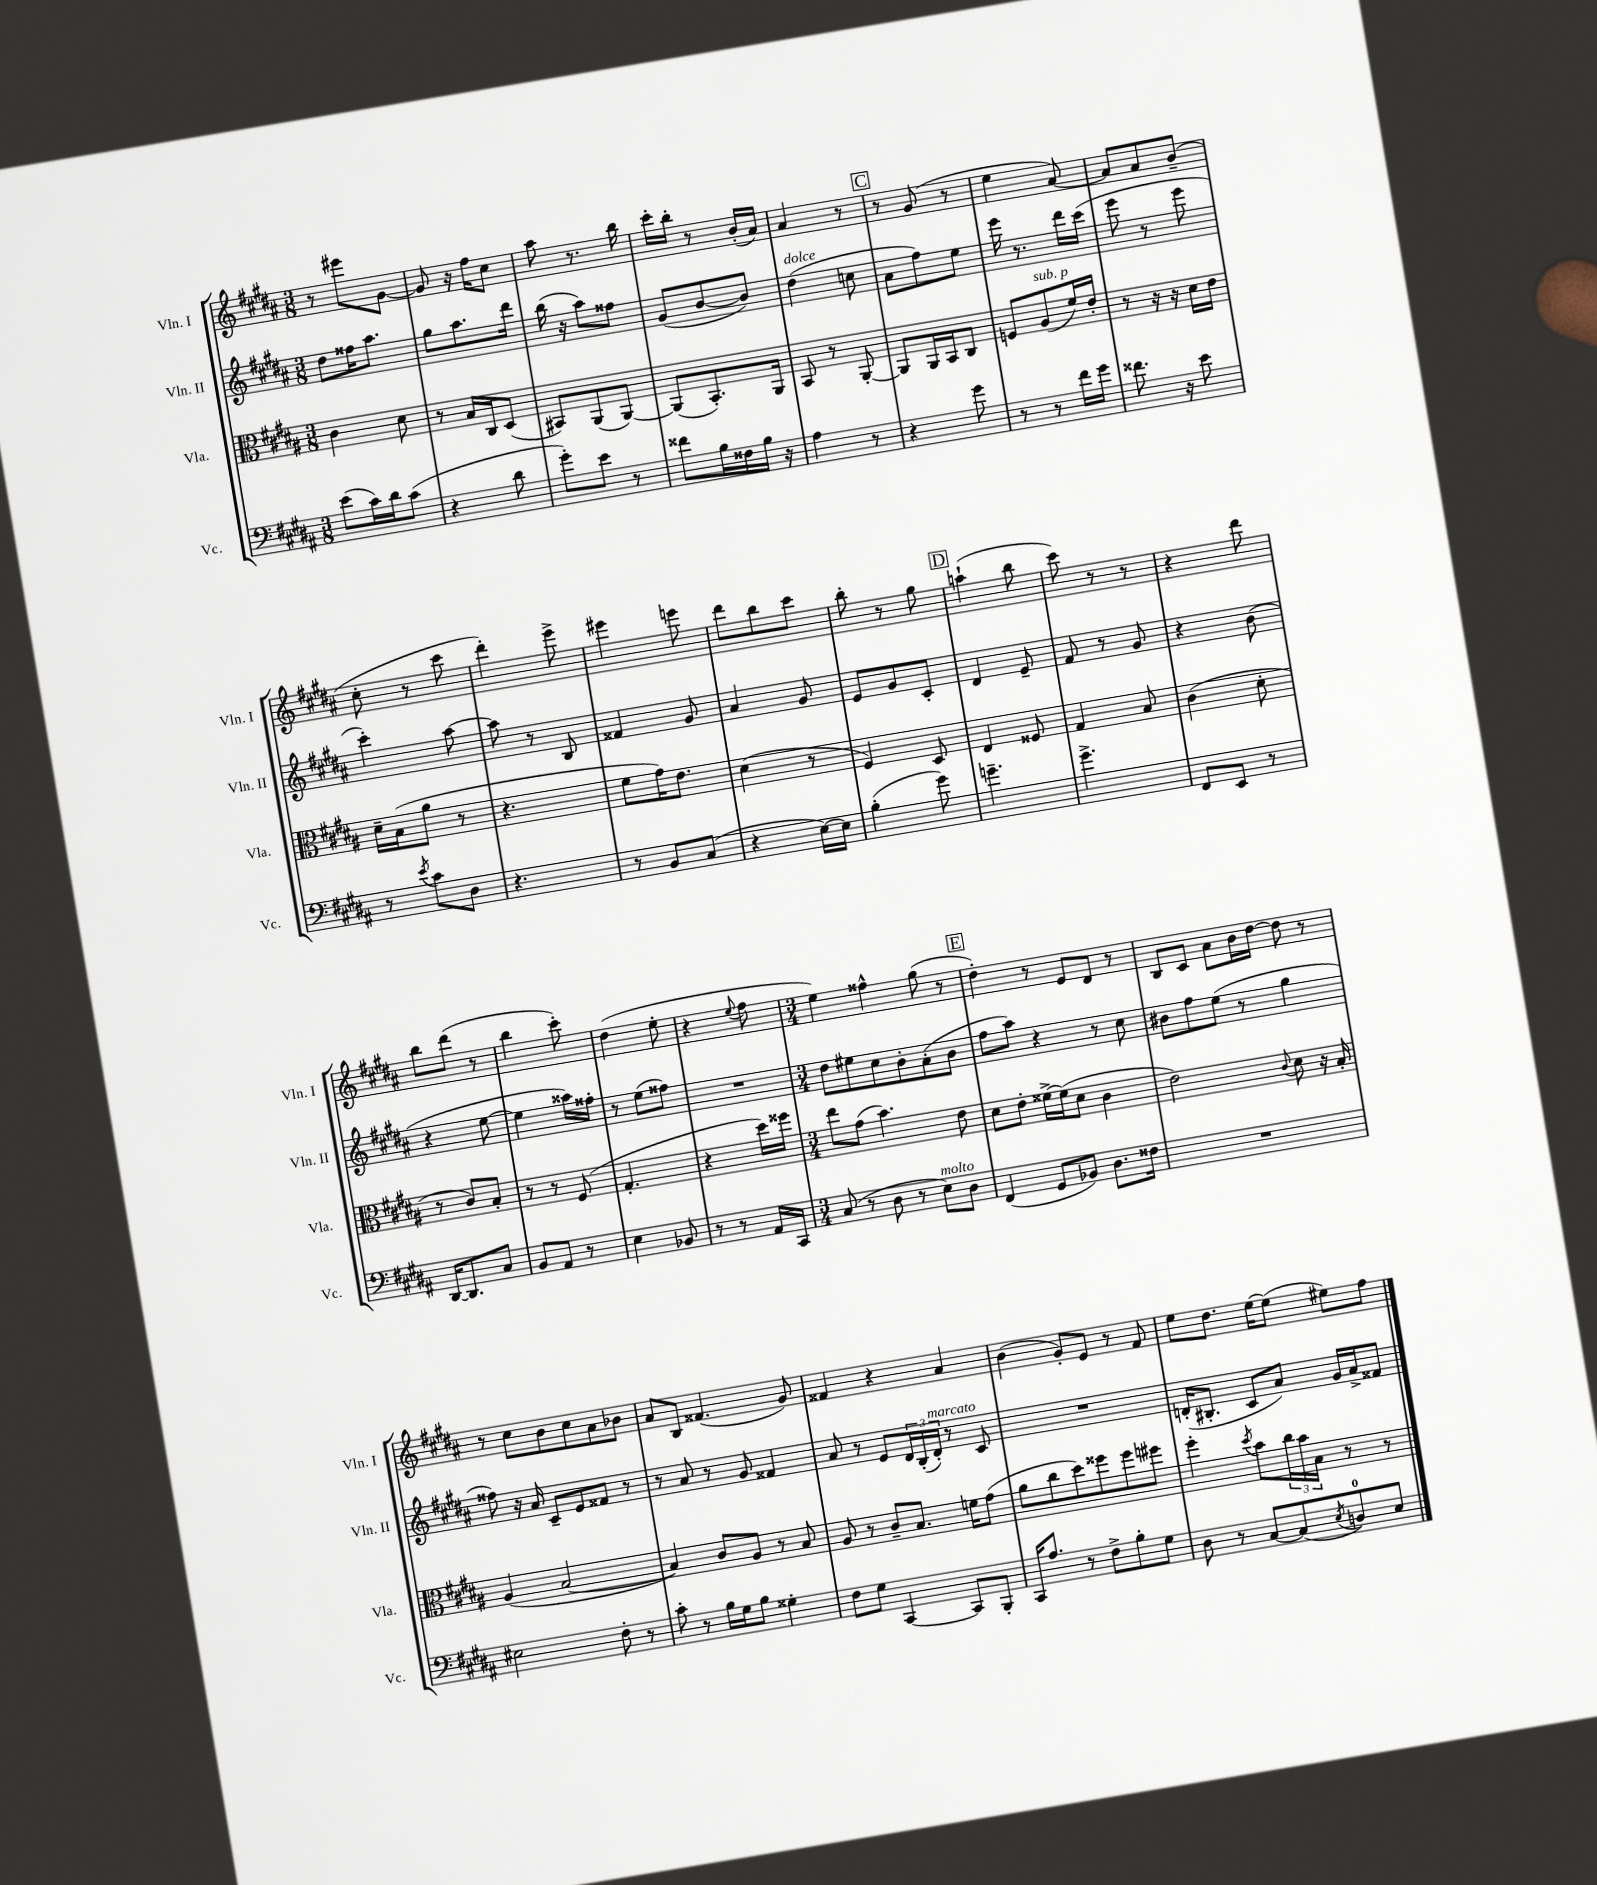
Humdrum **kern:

**kern	**kern	**kern	**kern
*staff4	*staff3	*staff2	*staff1
*clefF4	*clefC3	*clefG2	*clefG2
*k[f#c#g#d#a#]	*k[f#c#g#d#a#]	*k[f#c#g#d#a#]	*k[f#c#g#d#a#]
*M3/8	*M3/8	*M3/8	*M3/8
(8e	4c#	8dd#	8r
16c#)	.	16ff##	8eee#
16d#	.	8.aa#	.
(8c#	8d#	.	[8g#
=	=	=	=
4r	8r	8gg#	8g#]
.	16B	8.aa#	16r
.	16C#	.	16ff#
8d#	(8D#	.	8cc#
.	.	16ddd#	.
=	=	=	=
8g#')	8BB#)	(16bb	8aa#
.	.	16r	.
8e	(8AA#	8aa#)	8.r
8r	[8AA#)	8ff##	.
.	.	.	16bb
=	=	=	=
8f##	(8AA#]	(8g#	16ccc#'
.	.	.	16bb'
16B	8.BB')	[8b	8r
16F##	.	.	.
16B	.	8b])	(16b'
16r	16AA#	.	16a#)
=	=	=	=
4A#	8BB	(4dd#	4a#
.	8r	.	.
8r	[8AA#'	8cc	8r
=	=	=	=
4r	8AA#]	8a#	8r
.	16AA#	8ff#)	(8g#
.	16BB	.	.
8g#	8C#	8ee	8r
=	=	=	=
8r	8F	16eee	4ee
.	.	8.r	.
8r	(8A#	.	.
16f#	16f#)	16ddd#	[8a#)
16g#	16e'	(16ccc#	.
=	=	=	=
8.f##	8r	8eee	8a#]
.	16r	8r	8a#
16r	16r	.	.
8e	16d#	8eee	(8b~
.	16e	.	.
=	=	=	=
8r	16d#~	4ccc#')	8cc#'
.	(16B	.	.
8qe	.	.	.
8c#	8a#	.	8r
8D#	8r	[8aa#	8ccc#
=	=	=	=
4.r	4.r	8aa#]	4ddd#')
.	.	8r	.
.	.	8B	8eee^
=	=	=	=
8r	8f#	4f##	4eee#
8BB	16g#)	.	.
.	8.e	.	.
(8C#	.	8g#	8eee
=	=	=	=
4r	(4d#	4a#	8ddd#
.	.	.	8bb
[16E)	8r	8g#	8ccc#
16E]	.	.	.
=	=	=	=
(4B'	4F#)	8e	8bb'
.	.	8g#	8r
8g#)	8D#	8c#'	8gg#
=	=	=	=
4.g~	4E	4d#	(4aa`
.	8F##	8e~	8bb
=	=	=	=
4.g#^	4G#	8f#	8ccc#)
.	.	8r	8r
.	8B	8g#	8r
=	=	=	=
8FF#	(4c#	4r	4r
8EE	.	.	.
8r	8d#'	(8b	8ddd#
=	=	=	=
[16DD#	8r	4r	8bb
8.DD#]	.	.	.
.	8c#)	.	(8ddd#
8C#	8B'	[8ee	8r
=	=	=	=
8BB	8r	4ee]	4bb
8AA#	8r	.	.
8r	(8F#	16aa##)	8ccc#')
.	.	16ff##'	.
=	=	=	=
4E	4.G#'	8r	(4dd#
.	.	(8ee	.
8BB-	.	8ff##)	8ee'
=	=	=	=
8r	4r	4.r	4r
8r	.	.	.
.	.	.	8qqee
16AA#	16dd#)	.	8ff#
16CC#	16ff##	.	.
=	=	=	=
*M3/4	*M3/4	*M3/4	*M3/4
(8C#	8ee	8dd#	4ee)
8r	(8g#	8ee#	.
8D#	4.b)	8cc#	4ff##^^
8r	.	8b'	.
8E)	.	(8a#'	(8gg#
8D#	8e	8b	8r
=	=	=	=
(4FF#	8d#	8ff#	4dd#')
.	8e'	8aa#)	.
8GG#	[16f##^	4r	8r
.	(16f##]	.	.
8BB-)	8d#	.	8e
8.D#	4c#	8r	8d#
.	.	8cc#	8r
16F##	.	.	.
=	=	=	=
2.r	2e)	8b#	8B
.	.	8ff#	8c#
.	.	(8ee	8a#
.	.	8r	16b
.	.	.	[16dd#
.	8qqc#	.	.
.	8d#	4gg#	8dd#]
.	16r	.	8r
.	16B'	.	.
=	=	=	=
2E#	(4A#	8ff##)	8r
.	.	16r	8cc#
.	.	16a#	.
.	[2B	8c#~	8b
.	.	8e	8cc#
8F#'	.	8f##	8a#
8r	.	8r	8b-
=	=	=	=
8c#'	4B])	8r	8a#
8r	.	8a#	8B
16B	8c#	8r	(4.f##
16G#	.	.	.
8B	8A#	8g#	.
4G##'	8r	4f##	.
.	8B	.	8g#)
=	=	=	=
8F#	8A#	8a#	4f##
8G#	8r	8r	.
[4CC#	8c#~	8e	4r
.	8.B	24d#	.
.	.	(24B'	.
.	.	24d#')	.
8CC#]	.	8r	4a#
.	16f	.	.
8BBB'	(8g#	8c#	.
=	=	=	=
16CC#	8a#	2.r	(4b
8.A#	.	.	.
.	8cc#	.	.
8r	8dd#)	.	8g#')
8F#^	8ff##	.	8e
8B'	8ff##	.	8r
8G#	8ff#	.	8f#
=	=	=	=
8D#	4ff#'	(16d'	8ee
.	.	8.B#'	.
8r	.	.	8.dd#
.	8qdd#	.	.
[8C#	8b	8c#	.
.	.	.	[16ee
(8C#]	24cc#	8a#)	(8ee]
.	24b	.	.
.	24B	.	.
8qE	.	.	.
8D)	8r	16g#	8ee#)
.	.	16a#^	.
8E	8r	8f##	8ff#
==	==	==	==
*-	*-	*-	*-
